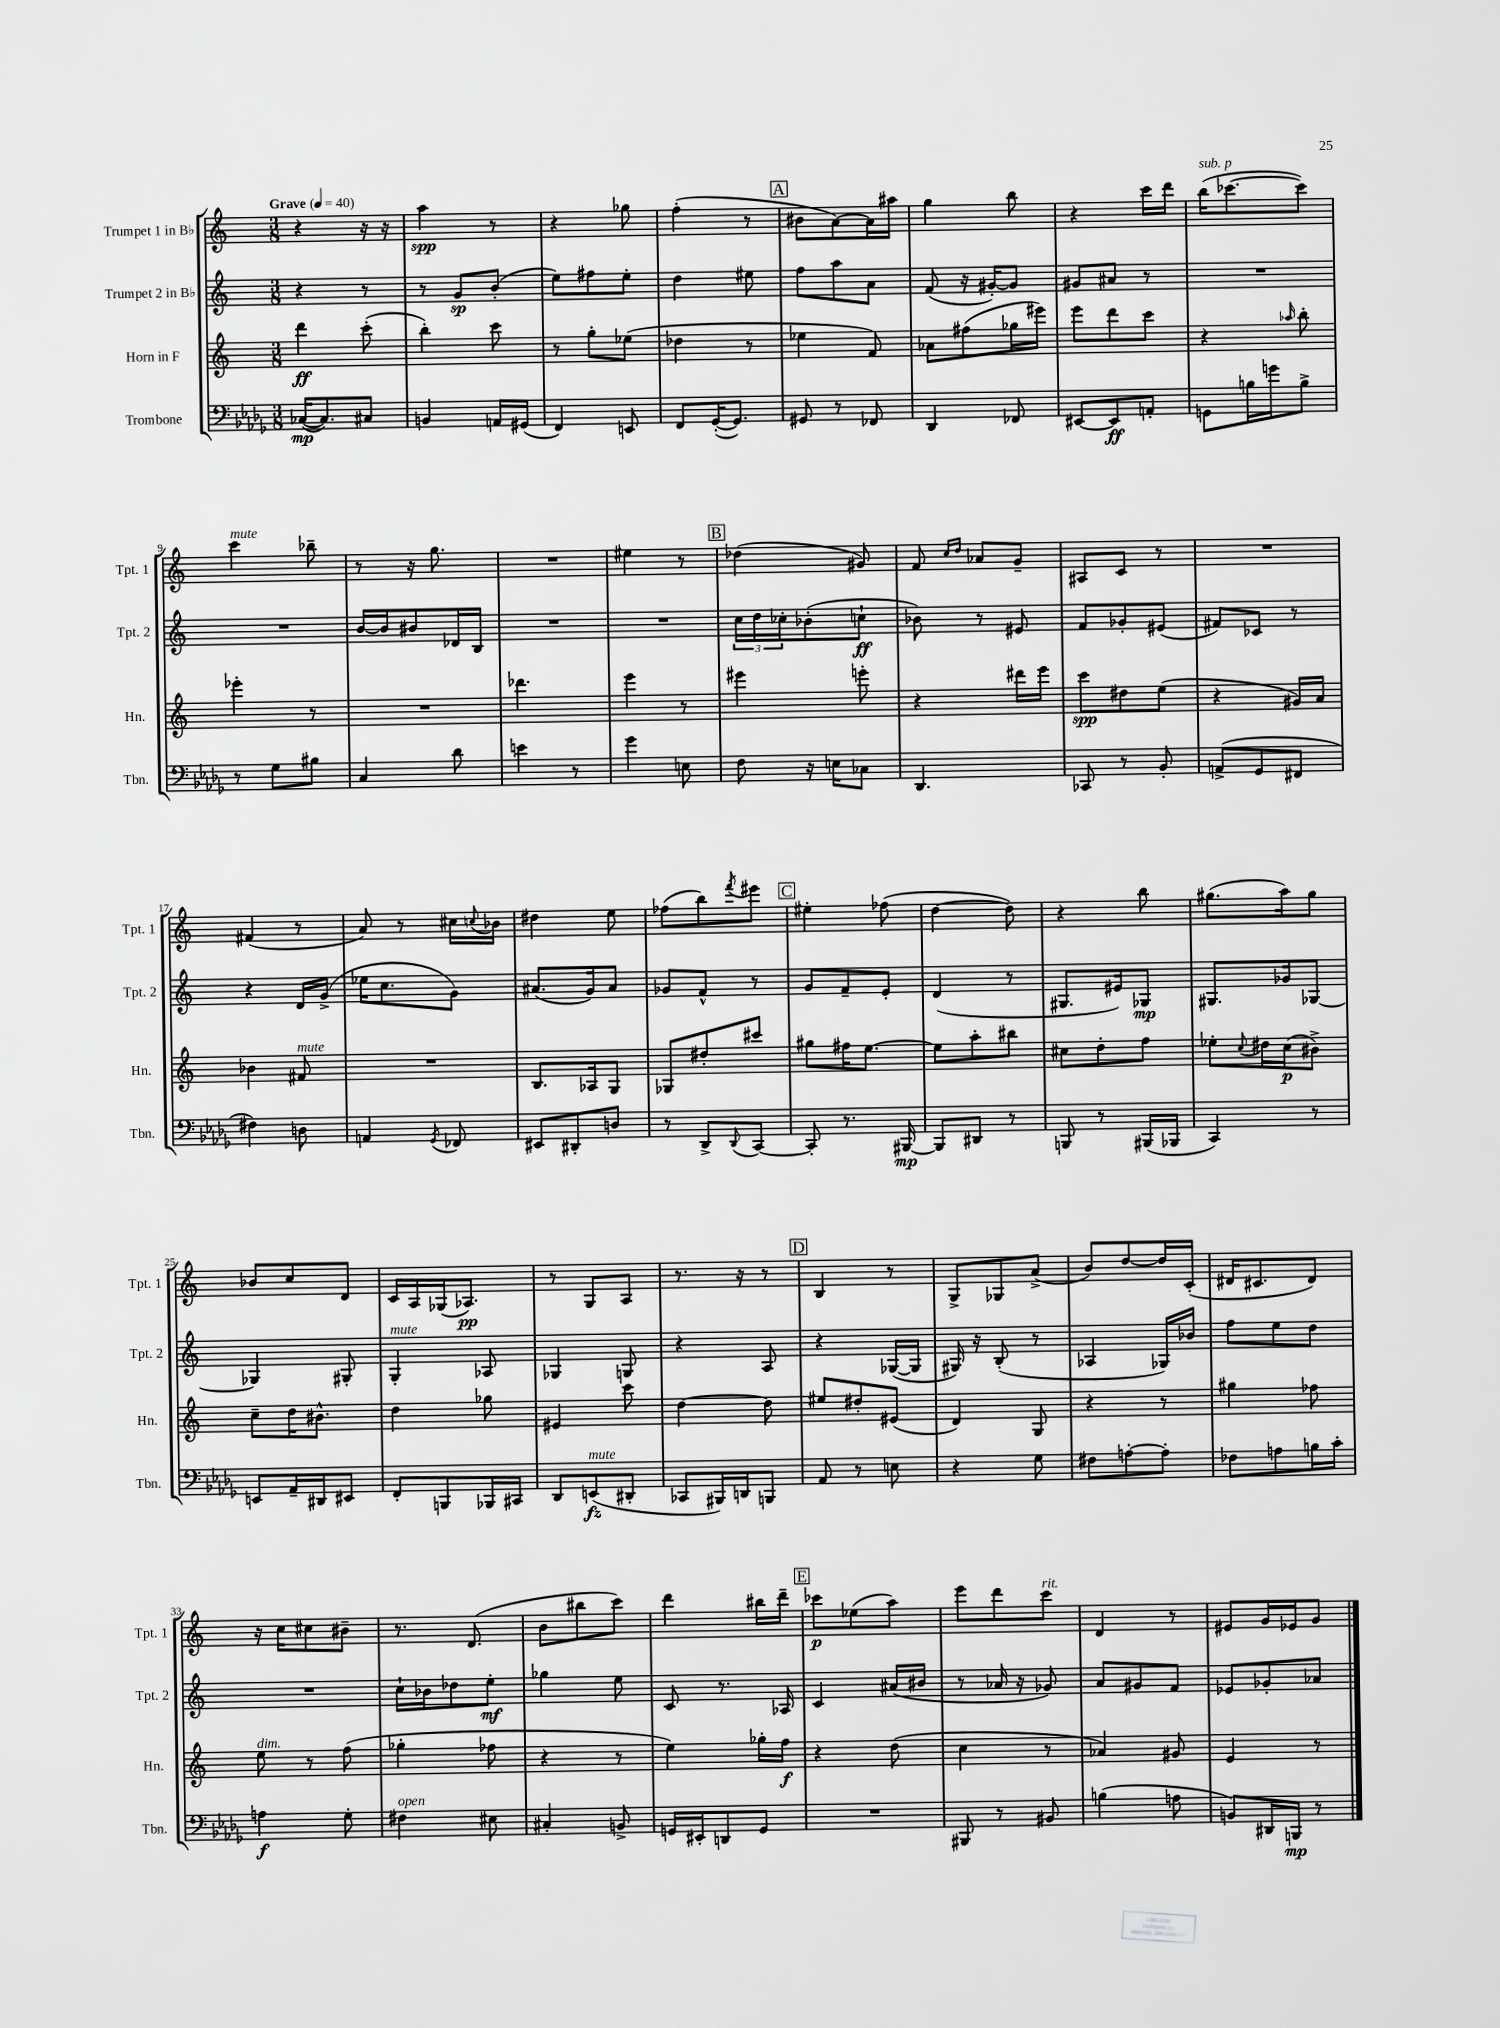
<<
\new StaffGroup <<
\new Staff = "s0" \with { instrumentName = "Trumpet 1 in Bb" shortInstrumentName = "Tpt. 1" } {
    \clef treble \key c \major \numericTimeSignature \time 3/8 \tempo "Grave" 4 = 40
    r4 r16 r16 |
    a''4\spp r8 |
    r4 ges''8 |
    f''4-.( r8 |
    \mark \markup { \box "A" } bis'8 a'8~) a'16 ais''16 |
    g''4 b''8 |
    r4 c'''16 d'''16 |
    b''16^\markup { \italic "sub. p" }( ces'''8.~ ces'''8) |
    c'''4^\markup { \italic "mute" } bes''8-- |
    r8 r16 g''8. |
    R4. |
    eis''4 r8 |
    \mark \markup { \box "B" } des''4( gis'8) |
    f'8 \grace { c''16 d''16 } aes'8 g'8-- |
    ais8 c'8 r8 |
    R4. |
    fis'4( r8 |
    a'8) r8 cis''16 \appoggiatura { c''8 } bes'16 |
    dis''4 e''8 |
    fes''8( b''8) \acciaccatura { f'''8 } eis'''8 |
    \mark \markup { \box "C" } eis''4-. fes''8( |
    d''4~ d''8) |
    r4 b''8 |
    gis''8.( a''16) gis''8 |
    bes'8 c''8 d'8 |
    c'16 a16 ges16( aes8.\pp) |
    r8 g8 a8 |
    r8. r16 r8 |
    \mark \markup { \box "D" } b4 r8 |
    g8-> ges8 a'8->( |
    b'8) d''8~ d''16 c'16-.( |
    dis'16 cis'8. dis'8) |
    r16 c''16 cis''8 bis'8-- |
    r8. d'8.( |
    b'8 bis''8 c'''8) |
    d'''4 bis''16 d'''16-- |
    \mark \markup { \box "E" } ces'''8\p ees''8( a''8) |
    e'''8 d'''8 c'''8^\markup { \italic "rit." } |
    d'4 r8 |
    eis'8 g'16 ees'16 g'8 \bar "|." |
}
\new Staff = "s1" \with { instrumentName = "Trumpet 2 in Bb" shortInstrumentName = "Tpt. 2" } {
    \clef treble \key c \major \numericTimeSignature \time 3/8
    r4 r8 |
    r8 g'8\sp b'8-.( |
    e''8) fis''8 e''8-. |
    d''4 eis''8 |
    \mark \markup { \box "A" } f''8 a''8 a'8 |
    f'8( r16 gis'16~-.) gis'8 |
    gis'8 ais'8 r8 |
    R4. |
    R4. |
    b'16~ b'16 bis'8 des'16 b16 |
    R4. |
    R4. |
    \mark \markup { \box "B" } \tuplet 3/2 { c''16 d''16 ces''16-. } bes'8-.( c''8-!\ff |
    bes'8) r8 eis'8 |
    f'8 ges'8-. eis'8( |
    fis'8) ces'8 r8 |
    r4 d'16 g'16->( |
    ees''16 c''8. g'8) |
    ais'8.( g'16) ais'8 |
    ges'8 f'8-^ r8 |
    \mark \markup { \box "C" } g'8 f'8-- e'8-. |
    d'4( r8 |
    gis8. eis'16) ges8\mp |
    gis8. ges'16 ges8~ |
    ges4 gis8-. |
    g4-.^\markup { \italic "mute" } aes8 |
    ges4 g8 |
    r4 a8 |
    \mark \markup { \box "D" } r4 ges16~( ges16 |
    gis16) r16 b8-.( r8 |
    aes4 ges16) bes'16 |
    f''8 e''8 d''8 |
    R4. |
    c''16-! bes'16 des''8 e''8-.\mf |
    ges''4 e''8 |
    c'8 r8. aes16 |
    \mark \markup { \box "E" } c'4 ais'16( bis'16 |
    r8 aes'16 r16 ges'8) |
    a'8 gis'8 f'8 |
    ees'8 ges'8-. aes'8 \bar "|." |
}
\new Staff = "s2" \with { instrumentName = "Horn in F" shortInstrumentName = "Hn." } {
    \clef treble \key c \major \numericTimeSignature \time 3/8
    d'''4\ff c'''8-.( |
    b''4-.) c'''8 |
    r8 g''8-. ees''8( |
    des''4 r8 |
    \mark \markup { \box "A" } ees''4 f'8) |
    aes'8 fis''8( ges''16 eis'''16) |
    e'''8 d'''8 c'''8 |
    r4 \grace { aes''16 } b''8-. |
    ees'''4-. r8 |
    R4. |
    des'''4. |
    e'''4 r8 |
    \mark \markup { \box "B" } eis'''4 e'''8-. |
    r4 dis'''16 e'''16 |
    c'''8\spp dis''8 e''8( |
    r4 gis'16) a'16 |
    bes'4 fis'8^\markup { \italic "mute" } |
    R4. |
    b8. aes16 g8 |
    ges8 dis''8-. cis'''8 |
    \mark \markup { \box "C" } gis''8 fis''16 e''8.~ |
    e''8 a''8-. bis''8 |
    cis''8 d''8-. f''8 |
    ees''8-. \appoggiatura { c''8 } dis''16 c''16\p( bis'8->) |
    c''8-- d''16 bis'8.-^ |
    d''4 ges''8 |
    eis'4 c'''8 |
    d''4~ d''8 |
    \mark \markup { \box "D" } eis''8 dis''8-. eis'8( |
    d'4) g8 |
    r4 r8 |
    gis''4 fes''8 |
    e''8^\markup { \italic "dim." } r8 f''8( |
    ges''4-. fes''8 |
    r4 r8 |
    e''4) ges''16-. f''16\f |
    \mark \markup { \box "E" } r4 d''8( |
    c''4 r8 |
    aes'4) gis'8 |
    e'4 r8 \bar "|." |
}
\new Staff = "s3" \with { instrumentName = "Trombone" shortInstrumentName = "Tbn." } {
    \clef bass \key des \major \numericTimeSignature \time 3/8
    ces16~\mp( ces8.) cis8 |
    b,4 a,16 gis,16( |
    f,4) e,8 |
    f,8 ges,16~-.( ges,8.) |
    \mark \markup { \box "A" } gis,8 r8 fes,8 |
    des,4 fes,8 |
    eis,8~ eis,8\ff a,8-. |
    g,8 b16 g'16 b8-> |
    r8 ges8 bis8 |
    c4 des'8 |
    e'4 r8 |
    ges'4 e8 |
    \mark \markup { \box "B" } f8 r16 e16 ces8 |
    des,4. |
    ces,8 r8 bes,8-. |
    a,8->( ges,8 fis,8 |
    fis4) d8 |
    a,4 \acciaccatura { ges,8 } fes,8 |
    eis,8 dis,8-. d8 |
    r8 des,8-> \appoggiatura { des,8 } c,8~ |
    \mark \markup { \box "C" } c,8-. r8. bis,,16~\mp |
    bis,,8 dis,8 r8 |
    b,,8 r8 bis,,16( bes,,16 |
    c,4) r8 |
    e,8 aes,16-- dis,16 eis,8 |
    f,8-. b,,8 bes,,16 cis,16 |
    des,8 e,8\fz^\markup { \italic "mute" }( dis,8-. |
    ces,8 bis,,16) d,16 b,,8 |
    \mark \markup { \box "D" } aes,8 r8 e8 |
    r4 ges8 |
    fis8 a8~-. a8-. |
    fes8 a8 b16 c'16-. |
    a4\f ges8-. |
    fis4^\markup { \italic "open" } eis8 |
    cis4-. b,8-> |
    g,16 eis,16-. d,8 g,8 |
    \mark \markup { \box "E" } R4. |
    bis,,8 r8 bis,8 |
    b4( a8 |
    b,8) dis,16 b,,16\mp r8 \bar "|." |
}
>>
>>
